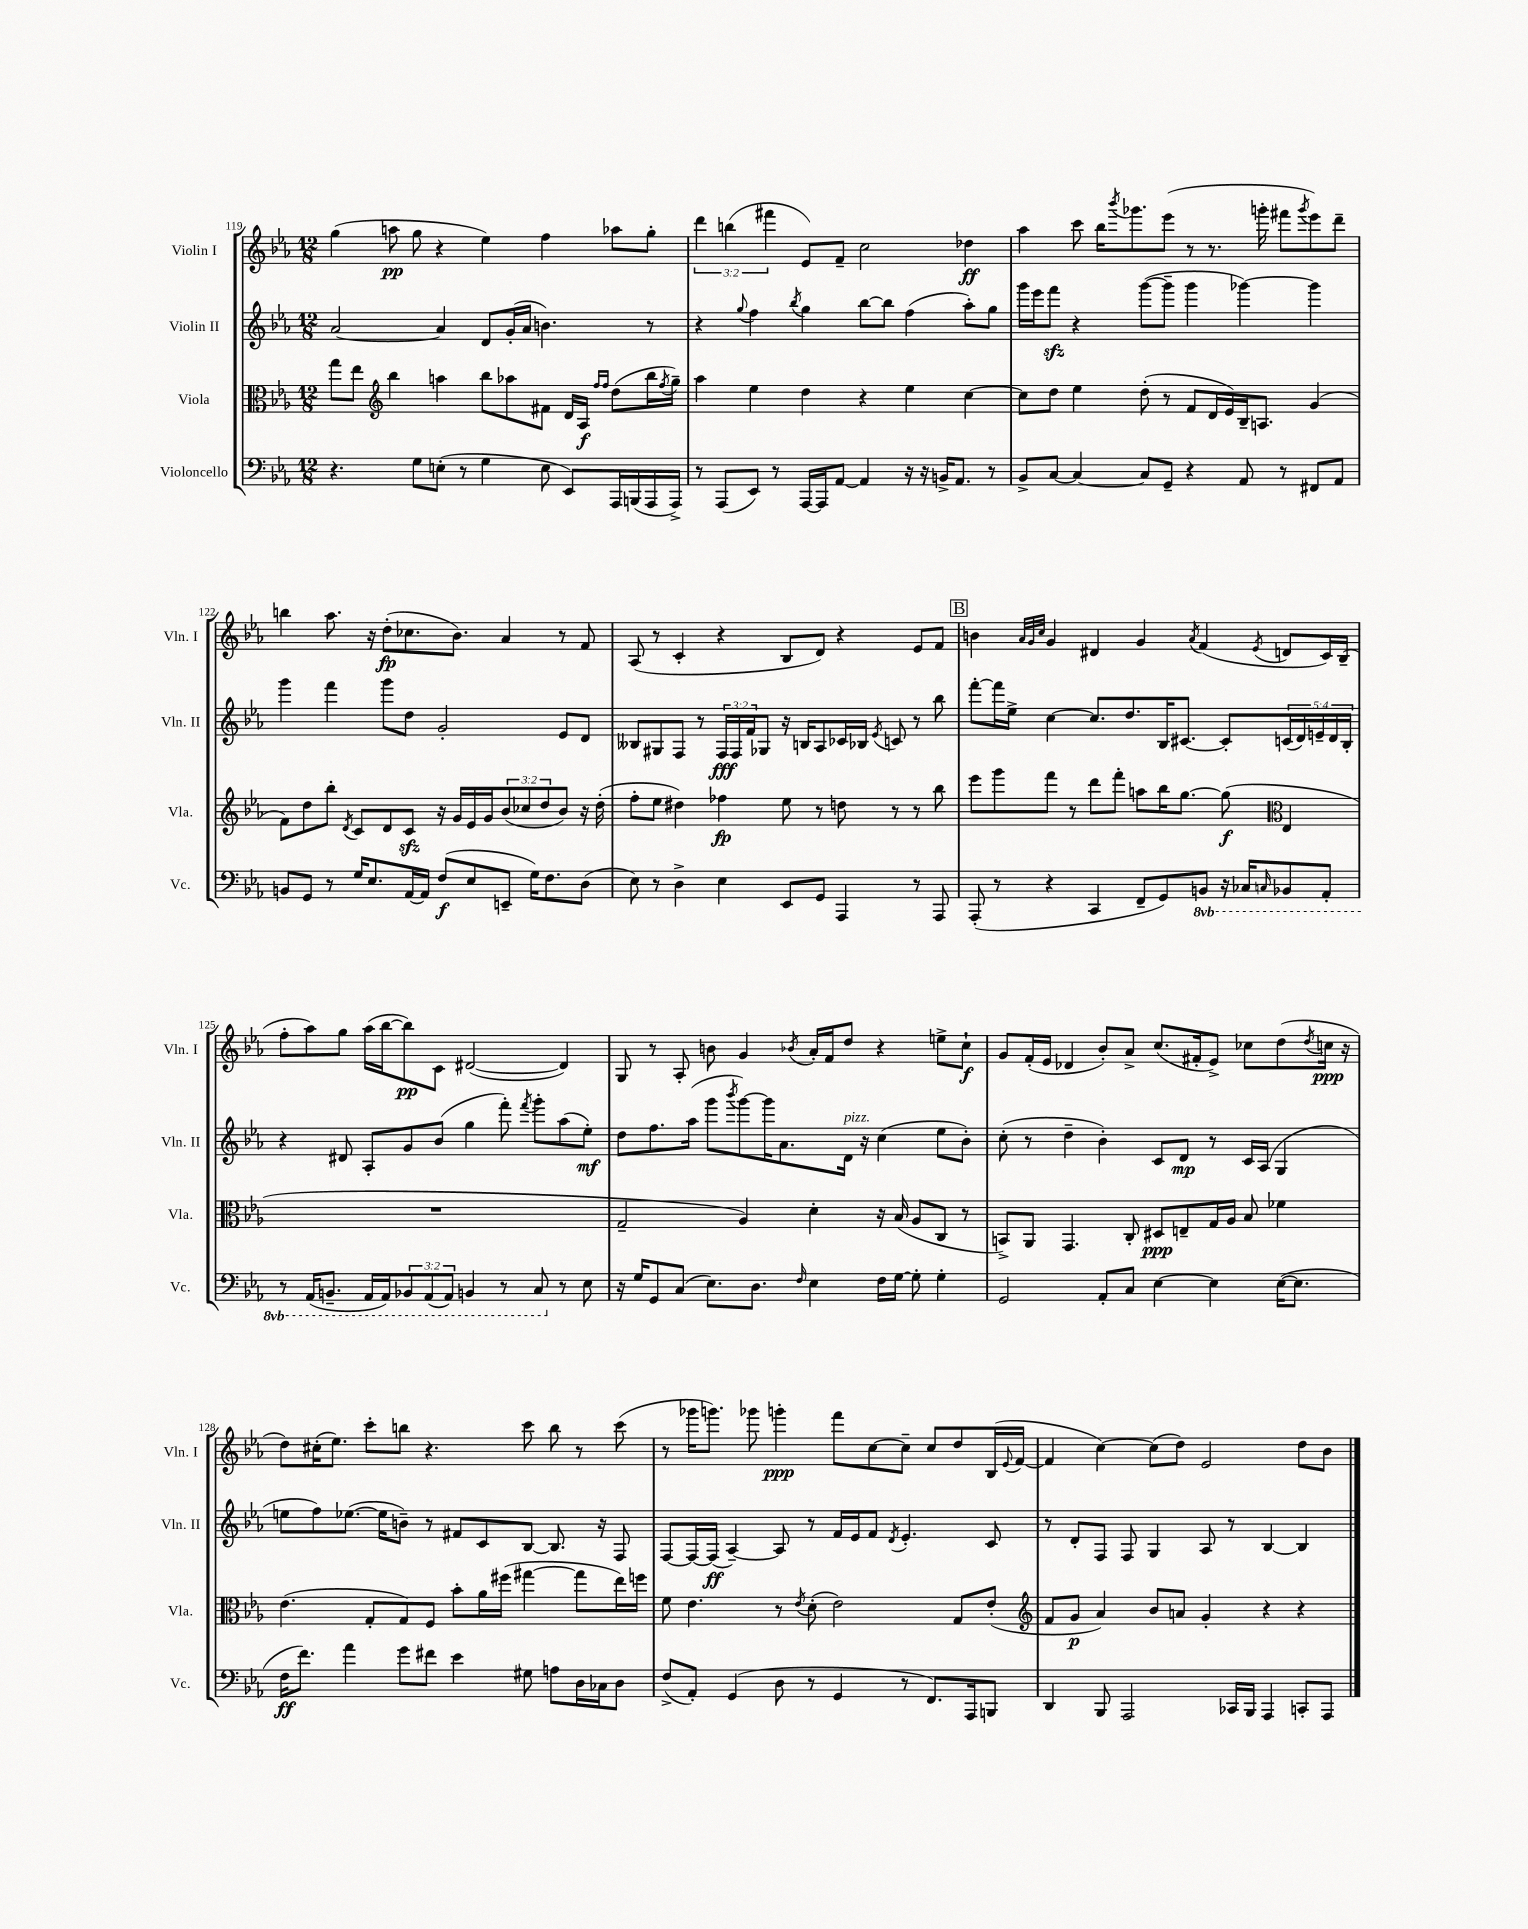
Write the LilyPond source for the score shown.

<<
\new StaffGroup <<
\new Staff = "s0" \with { instrumentName = "Violin I" shortInstrumentName = "Vln. I" } {
    \clef treble \key ees \major \numericTimeSignature \time 12/8 \override Staff.TupletNumber.text = #tuplet-number::calc-fraction-text
    g''4( a''8\pp g''8 r4 ees''4) f''4 aes''8 g''8-. |
    \tuplet 3/2 { d'''4 b''4( fis'''4 } ees'8) f'8-- c''2 des''4\ff |
    aes''4 c'''8 bes''16 \acciaccatura { bes'''8 } ges'''8. ees'''8( r8 r8. g'''16-. fis'''8 \acciaccatura { g'''8 } ees'''8) d'''8-- |
    b''4 aes''8. r16 d''8-.\fp( ces''8. bes'8.) aes'4 r8 f'8 |
    aes8( r8 c'4-. r4 bes8 d'8) r4 ees'8 f'8 |
    \mark \markup { \box "B" } b'4 \grace { aes'32 g'32 c''32 } g'4 dis'4 g'4 \acciaccatura { aes'8 } f'4( \acciaccatura { ees'8 } d'8 c'16) bes16--( |
    f''8-. aes''8) g''8 aes''16( bes''16~ bes''8\pp) c'8 dis'2~( dis'4) |
    g8 r8 aes8-. b'8 g'4 \acciaccatura { bes'8 } aes'16-. f'16 d''8 r4 e''8-> c''8-!\f |
    g'8 f'16-.( ees'16 des'4 bes'8-.) aes'8-> c''8.( fis'16-. ees'8->) ces''8 d''8( \acciaccatura { d''8 } c''16\ppp r16 |
    d''8) cis''16-.( ees''8.) c'''8-. b''8 r4. c'''8 b''8 r8 c'''8( |
    r8 ges'''16 g'''8.) ges'''8 g'''4-.\ppp f'''8 c''8~ c''8-- c''8 d''8 bes16( \appoggiatura { ees'8 } f'16~ |
    f'4 c''4~) c''8( d''8) ees'2 d''8 bes'8 \bar "|." |
}
\new Staff = "s1" \with { instrumentName = "Violin II" shortInstrumentName = "Vln. II" } {
    \clef treble \key ees \major \numericTimeSignature \time 12/8 \override Staff.TupletNumber.text = #tuplet-number::calc-fraction-text
    aes'2~ aes'4 d'8 g'16-.( aes'16 b'4.) r8 |
    r4 \appoggiatura { g''8 } f''4 \acciaccatura { bes''8 } g''4 bes''8~ bes''8 f''4( aes''8-.) g''8 |
    g'''16 ees'''16 f'''8\sfz r4 g'''8~( g'''8-- g'''4 ges'''4~) ges'''4 |
    g'''4 f'''4 g'''8 d''8 g'2-. ees'8 d'8 |
    beses8 gis8 f8 r8 \tuplet 3/2 { f16\fff f16 f'16 } ges8 r16 b16 aes8 ces'16 bes16 \acciaccatura { ees'8 } c'8 r8 bes''8 |
    \mark \markup { \box "B" } f'''8~-. f'''16 ees''16-> c''4~ c''8. d''8. bes16 cis'8.~ cis'8-. \tuplet 5/4 { c'16( d'16) e'16-- d'16 bes16-. } |
    r4 dis'8 aes8-. g'8 bes'8( g''4 f'''8-.) \acciaccatura { f'''8 } g'''8-. aes''8( ees''8-.\mf) |
    d''8 f''8. aes''16( g'''8 \acciaccatura { bes'''8 } g'''8~) g'''16 aes'8. d'16^\markup { \italic "pizz." } r16 c''4( ees''8 bes'8-.) |
    c''8-.( r8 d''4-- bes'4-.) c'8 d'8\mp r8 c'16 aes16( g4 |
    e''8 f''8) ees''8.~( ees''16 b'8--) r8 fis'8 c'8 bes8~ bes8. r16 f8 |
    f8~ f16~ f16\ff( aes4~--) aes8 r8 f'16 ees'16 f'8 \acciaccatura { d'8 } ees'4.-. c'8 |
    r8 d'8-. f8 f8 g4 aes8 r8 bes4~ bes4 \bar "|." |
}
\new Staff = "s2" \with { instrumentName = "Viola" shortInstrumentName = "Vla." } {
    \clef alto \key ees \major \numericTimeSignature \time 12/8 \override Staff.TupletNumber.text = #tuplet-number::calc-fraction-text
    g''8 ees''8 \clef treble bes''4 a''4 bes''8 aes''8 fis'8 d'16 aes16\f \grace { f''16 f''16 } d''8( bes''16 \acciaccatura { f''8 } g''16--) |
    aes''4 ees''4 d''4 r4 ees''4 c''4~ |
    c''8 d''8 ees''4 d''8-.( r8 f'8 d'16 ees'16) bes16-- a8. g'4( |
    f'8) d''8 bes''8-. \acciaccatura { d'8 } c'8 d'8 c'8\sfz r16 g'16 ees'16 g'16 \tuplet 3/2 { bes'8( ces''8 d''8 } bes'8) r16 d''16-.( |
    f''8-. ees''8 dis''4) fes''4\fp ees''8 r8 d''8 r8 r8 bes''8 |
    \mark \markup { \box "B" } ees'''8 g'''8 f'''8 r8 d'''8 f'''8-. a''8 bes''16 g''8.~ g''8\f( \clef alto ees4 |
    R1. |
    g2-- aes4) d'4-. r16 bes16( aes8 c8 r8 |
    b,8->) aes,8 g,4. c8-. dis8\ppp e8-- g16 aes16 bes8 fes'4 |
    ees'4.( g8-. g8) f8 bes'8-. aes'16 fis''16( gis''4~ gis''8 ees''16) f''16 |
    f'8 ees'4. r8 \acciaccatura { ees'8 } d'8-.( ees'2) g8 ees'8-.( |
    \clef treble f'8 g'8\p aes'4) bes'8 a'8 g'4-. r4 r4 \bar "|." |
}
\new Staff = "s3" \with { instrumentName = "Violoncello" shortInstrumentName = "Vc." } {
    \clef bass \key ees \major \numericTimeSignature \time 12/8 \override Staff.TupletNumber.text = #tuplet-number::calc-fraction-text \set Staff.ottavationMarkups = #ottavation-simple-ordinals
    r4. g8 e8-.( r8 g4 e8 ees,8) aes,,16 b,,16( aes,,16 aes,,16->) |
    r8 aes,,8( ees,8) r8 aes,,16~ aes,,16 aes,8~ aes,4 r16 r16 b,16-> aes,8. r8 |
    bes,8-> c8~ c4~ c8 g,8-- r4 aes,8 r8 fis,8 aes,8 |
    b,8 g,8 r8 g16 ees8. aes,16~ aes,16 f8\f( ees8 e,8-- g16) f8. d8( |
    ees8) r8 d4-> ees4 ees,8 g,8 aes,,4 r8 aes,,8 |
    \mark \markup { \box "B" } aes,,8-.( r8 r4 c,4 f,8-- g,8) \ottava #-1 b,,8 r16 ces,16 \grace { c,16 } bes,,8 aes,,8-. |
    r8 aes,,16( b,,8.-- aes,,16 aes,,16) \tuplet 3/2 { bes,,8 aes,,8( aes,,8) } b,,4 r8 c,8 \ottava #0 r8 ees8 |
    r16 g16 g,8 c8( ees8.) d8. \grace { f16 } ees4 f16 g16~ g8-. g4-. |
    g,2 aes,8-. c8 ees4~ ees4 ees16~( ees8. |
    f16\ff f'8.) aes'4 g'8 fis'8 ees'4 gis8 a8 d16 ces16 d8 |
    f8->( aes,8-.) g,4( d8 r8 g,4 r8 f,8.) aes,,16 b,,8 |
    d,4 bes,,8 aes,,2 ces,16 bes,,16 aes,,4 c,8-. aes,,8 \bar "|." |
}
>>
>>
\layout { \context { \Score currentBarNumber = #119 } }
